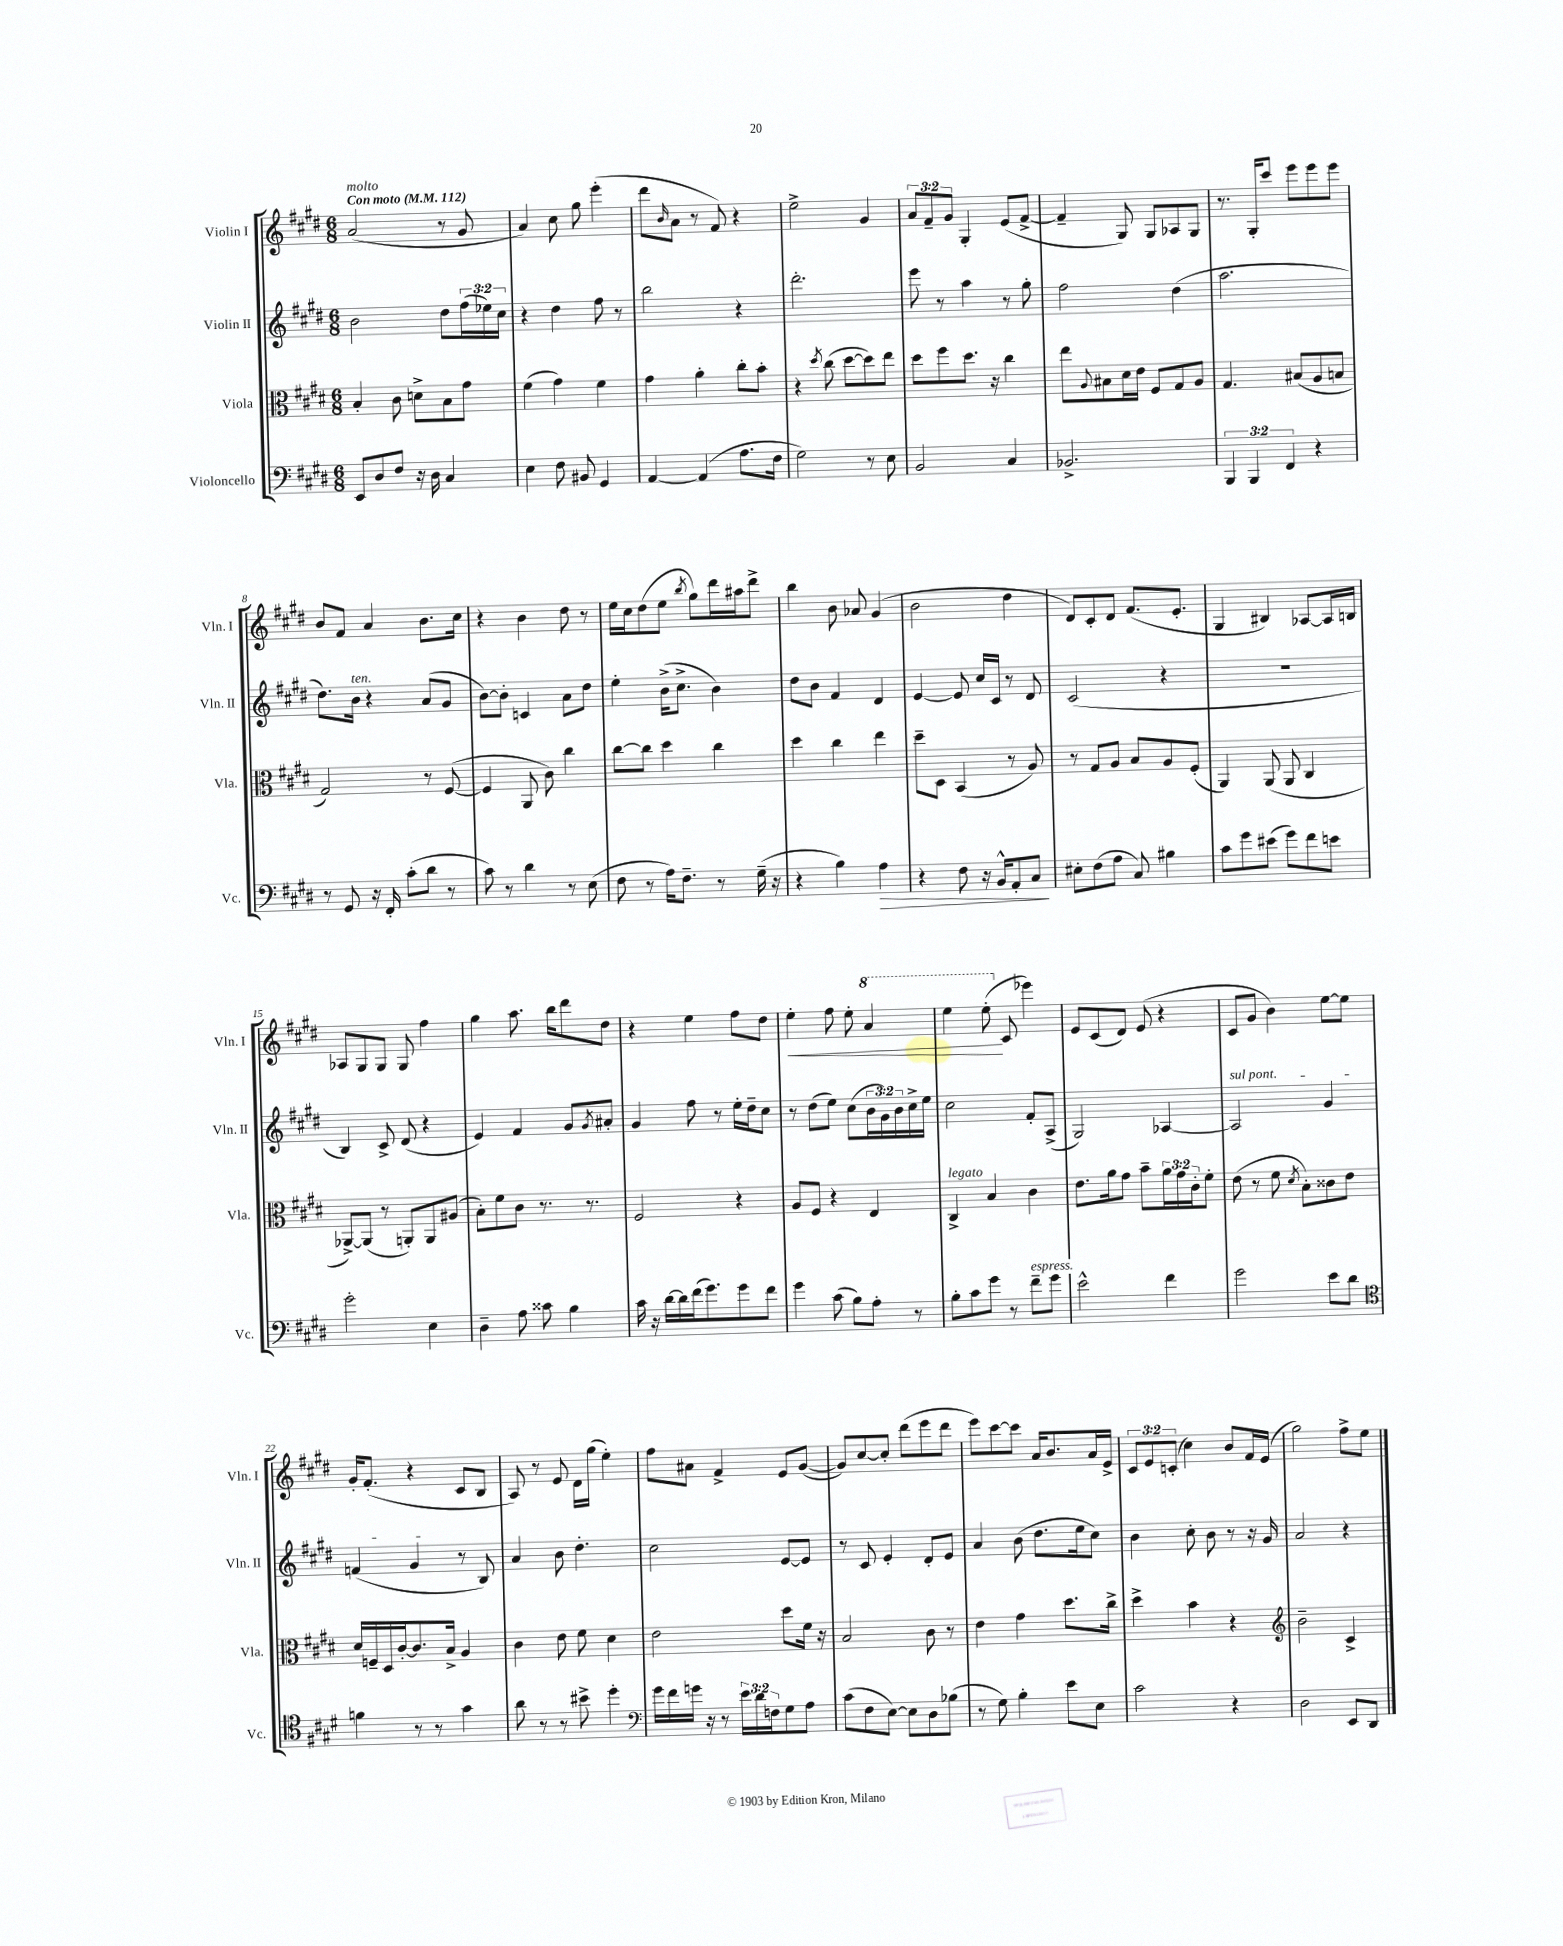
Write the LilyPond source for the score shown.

<<
\new StaffGroup <<
\new Staff = "s0" \with { instrumentName = "Violin I" shortInstrumentName = "Vln. I" } {
    \clef treble \key e \major \numericTimeSignature \time 6/8 \override Staff.TupletNumber.text = #tuplet-number::calc-fraction-text \tempo "Con moto" 4 = 112
    a'2^\markup { \italic "molto" }( r8 gis'8 |
    a'4) cis''8 gis''8 e'''4-.( |
    dis'''8 \grace { b'16 } a'8 r8 fis'8) r4 |
    e''2-> gis'4 |
    \tuplet 3/2 { a'8 fis'8-- gis'8 } gis4-. e'8( fis'8~-> |
    fis'4-- gis8) gis8 aes8 gis8 |
    r8. gis16-. cis'''8 e'''8 e'''8 e'''8 |
    b'8 fis'8 a'4 b'8. cis''16 |
    r4 b'4 dis''8 r8 |
    e''16 cis''16 dis''8( e''8 \acciaccatura { b''8 } gis''8) dis'''16 ais''16 dis'''8-> |
    b''4 b'8 aes'8 gis'4( |
    b'2 dis''4 |
    dis'8) cis'8-. dis'8 fis'8.( e'8.-. |
    gis4 bis4) aes8~ aes16 b16 |
    aes8 gis8 gis8 gis8 fis''4 |
    gis''4 a''8. b''16 dis'''8 dis''8 |
    r4 e''4 fis''8 dis''8 |
    e''4-.\< fis''8 e''8-. \ottava #1 a''4 |
    e'''4 e'''8-.\!( \ottava #0 cis'8 ees'''4) |
    e'8 cis'8( dis'8) e'8( r4 |
    cis'8 gis'8 b'4) e''8~ e''8 |
    gis'16-. fis'8.-.( r4 cis'8 b8 |
    a8) r8 e'8 dis'16 gis''16( e''4-.) |
    fis''8 ais'8 fis'4-> e'8 gis'8~( |
    gis'8) cis''8~ cis''8-. dis'''8( e'''8 dis'''8 |
    e'''8) cis'''8~ cis'''8 a'16 b'8. a'16 e'16-> |
    \tuplet 3/2 { cis'8 e'8 c'8-.( } cis''4) b'8 fis'16 e'16( |
    gis''2) fis''8-> e''8 \bar "|." |
}
\new Staff = "s1" \with { instrumentName = "Violin II" shortInstrumentName = "Vln. II" } {
    \clef treble \key e \major \numericTimeSignature \time 6/8 \override Staff.TupletNumber.text = #tuplet-number::calc-fraction-text
    b'2 dis''8 \tuplet 3/2 { fis''16( ees''16) cis''16 } |
    r4 dis''4 fis''8 r8 |
    b''2 r4 |
    dis'''2.-. |
    e'''8 r8 a''4 r8 gis''8-. |
    fis''2 dis''4( |
    a''2. |
    dis''8.) b'16^\markup { \italic "ten." } r4 a'8( gis'8 |
    b'8~) b'8-. c'4 a'8 dis''8 |
    e''4-. b'16->( cis''8.-> b'4) |
    dis''8 b'8 fis'4 dis'4 |
    e'4~ e'8 cis''16 cis'16 r8 dis'8 |
    cis'2( r4 |
    R2. |
    b4) cis'8-> dis'8( r4 |
    e'4) fis'4 gis'8 \acciaccatura { gis'8 } ais'8-. |
    gis'4 fis''8 r8 e''16-. dis''16-- cis''8 |
    r8 dis''8( e''8) cis''8( \tuplet 3/2 { b'16 gis'16) b'16 } cis''16-> e''16 |
    cis''2 fis'8-. a8->( |
    gis2) aes4~ |
    \once \override TextSpanner.bound-details.left.text = \markup { \italic "sul pont." } aes2\startTextSpan gis'4 |
    f'4( gis'4\stopTextSpan r8 b8) |
    a'4 b'8 dis''4.-. |
    cis''2 e'8~ e'8 |
    r8 cis'8 e'4-. dis'8-. e'8 |
    a'4 b'8( dis''8. e''16 cis''8) |
    b'4 cis''8-. b'8 r8 r16 gis'16 |
    a'2 r4 \bar "|." |
}
\new Staff = "s2" \with { instrumentName = "Viola" shortInstrumentName = "Vla." } {
    \clef alto \key e \major \numericTimeSignature \time 6/8 \override Staff.TupletNumber.text = #tuplet-number::calc-fraction-text
    b4-. cis'8 d'8-> b8 gis'8 |
    fis'4( gis'4) fis'4 |
    gis'4 a'4-. cis''8-. b'8-. |
    r4 \acciaccatura { dis''8 } cis''8( dis''8~ dis''8) e''8 |
    dis''8 fis''8 dis''8. r16 cis''4 |
    e''8 \appoggiatura { a8 } bis8 dis'16 e'16 fis8 gis8 a8 |
    gis4. bis8( a8 b8 |
    gis2) r8 fis8~( |
    fis4 a,8 cis'8) cis''4 |
    cis''8~ cis''8 dis''4 cis''4 |
    dis''4 cis''4 e''4 |
    dis''8-- dis8 b,4( r8 a8) |
    r8 gis8 a8 b8 a8 fis8-.( |
    a,4) a,8( a,8 cis4 |
    aes,8~->) aes,8( r8 a,8-.) a,8 ais8( |
    b8-.) fis'8 cis'8 r8. r8. |
    fis2 r4 |
    a8 fis8 r4 e4 |
    cis4->^\markup { \italic "legato" } b4 cis'4 |
    e'8. a'16 gis'8 b'8-- \tuplet 3/2 { a'16 gis'16 cis'16-. } fis'8-. |
    e'8( r8 fis'8 \acciaccatura { dis'8 } b8-.) cisis'8 e'8 |
    dis'16 f16-- dis16 cis'16~-. cis'8. b16-> a4 |
    cis'4 e'8 fis'8 dis'4 |
    e'2 dis''8 fis'16 r16 |
    b2 cis'8 r8 |
    e'4 gis'4 dis''8. cis''16-> |
    dis''4-> b'4 r4 |
    \clef treble b'2-- cis'4-> \bar "|." |
}
\new Staff = "s3" \with { instrumentName = "Violoncello" shortInstrumentName = "Vc." } {
    \clef bass \key e \major \numericTimeSignature \time 6/8 \override Staff.TupletNumber.text = #tuplet-number::calc-fraction-text
    e,8 dis8 fis8 r16 dis16 cis4 |
    e4 fis8 bis,8 gis,4 |
    a,4~ a,4( a8. fis16 |
    gis2) r8 e8 |
    b,2 cis4 |
    bes,2.-> |
    \tuplet 3/2 { b,,4 b,,4 fis,4 } r4 |
    r8 gis,8 r16 fis,16-. cis'8-.( dis'8 r8 |
    cis'8) r8 dis'4 r8 e8( |
    fis8 r8 a16) fis8.-- r8 gis16--( r16 |
    r4 b4) a4\> |
    r4 fis8 r16 b,16-^ a,8-. cis8\! |
    eis8-. fis8( a8 cis8) bis4 |
    cis'8 gis'8 eis'8( gis'8) fis'8 e'8 |
    gis'2-. e4 |
    dis4-- a8 cisis'8 b4 |
    cis'16 r16 dis'16~ dis'16 fis'16( gis'8.) gis'8 fis'8 |
    gis'4 cis'8( b8) a8-. r8 |
    b8-. cis'8 gis'8 r8 fis'8--^\markup { \italic "espress." } gis'8 |
    e'2-^ fis'4 |
    gis'2 e'8 dis'8 |
    \clef tenor f'4 r8 r8 gis'4 |
    a'8 r8 r8 bis'8-> dis''4-. |
    \clef bass gis'16 fis'16 g'16 r16 r8 \tuplet 3/2 { e'16 dis'16 f16 } gis8 a8 |
    cis'8( fis8 e8~) e8 dis8 bes8( |
    r8 gis8) b4-. e'8 e8 |
    cis'2 r4 |
    dis2 e,8 dis,8 \bar "|." |
}
>>
>>
